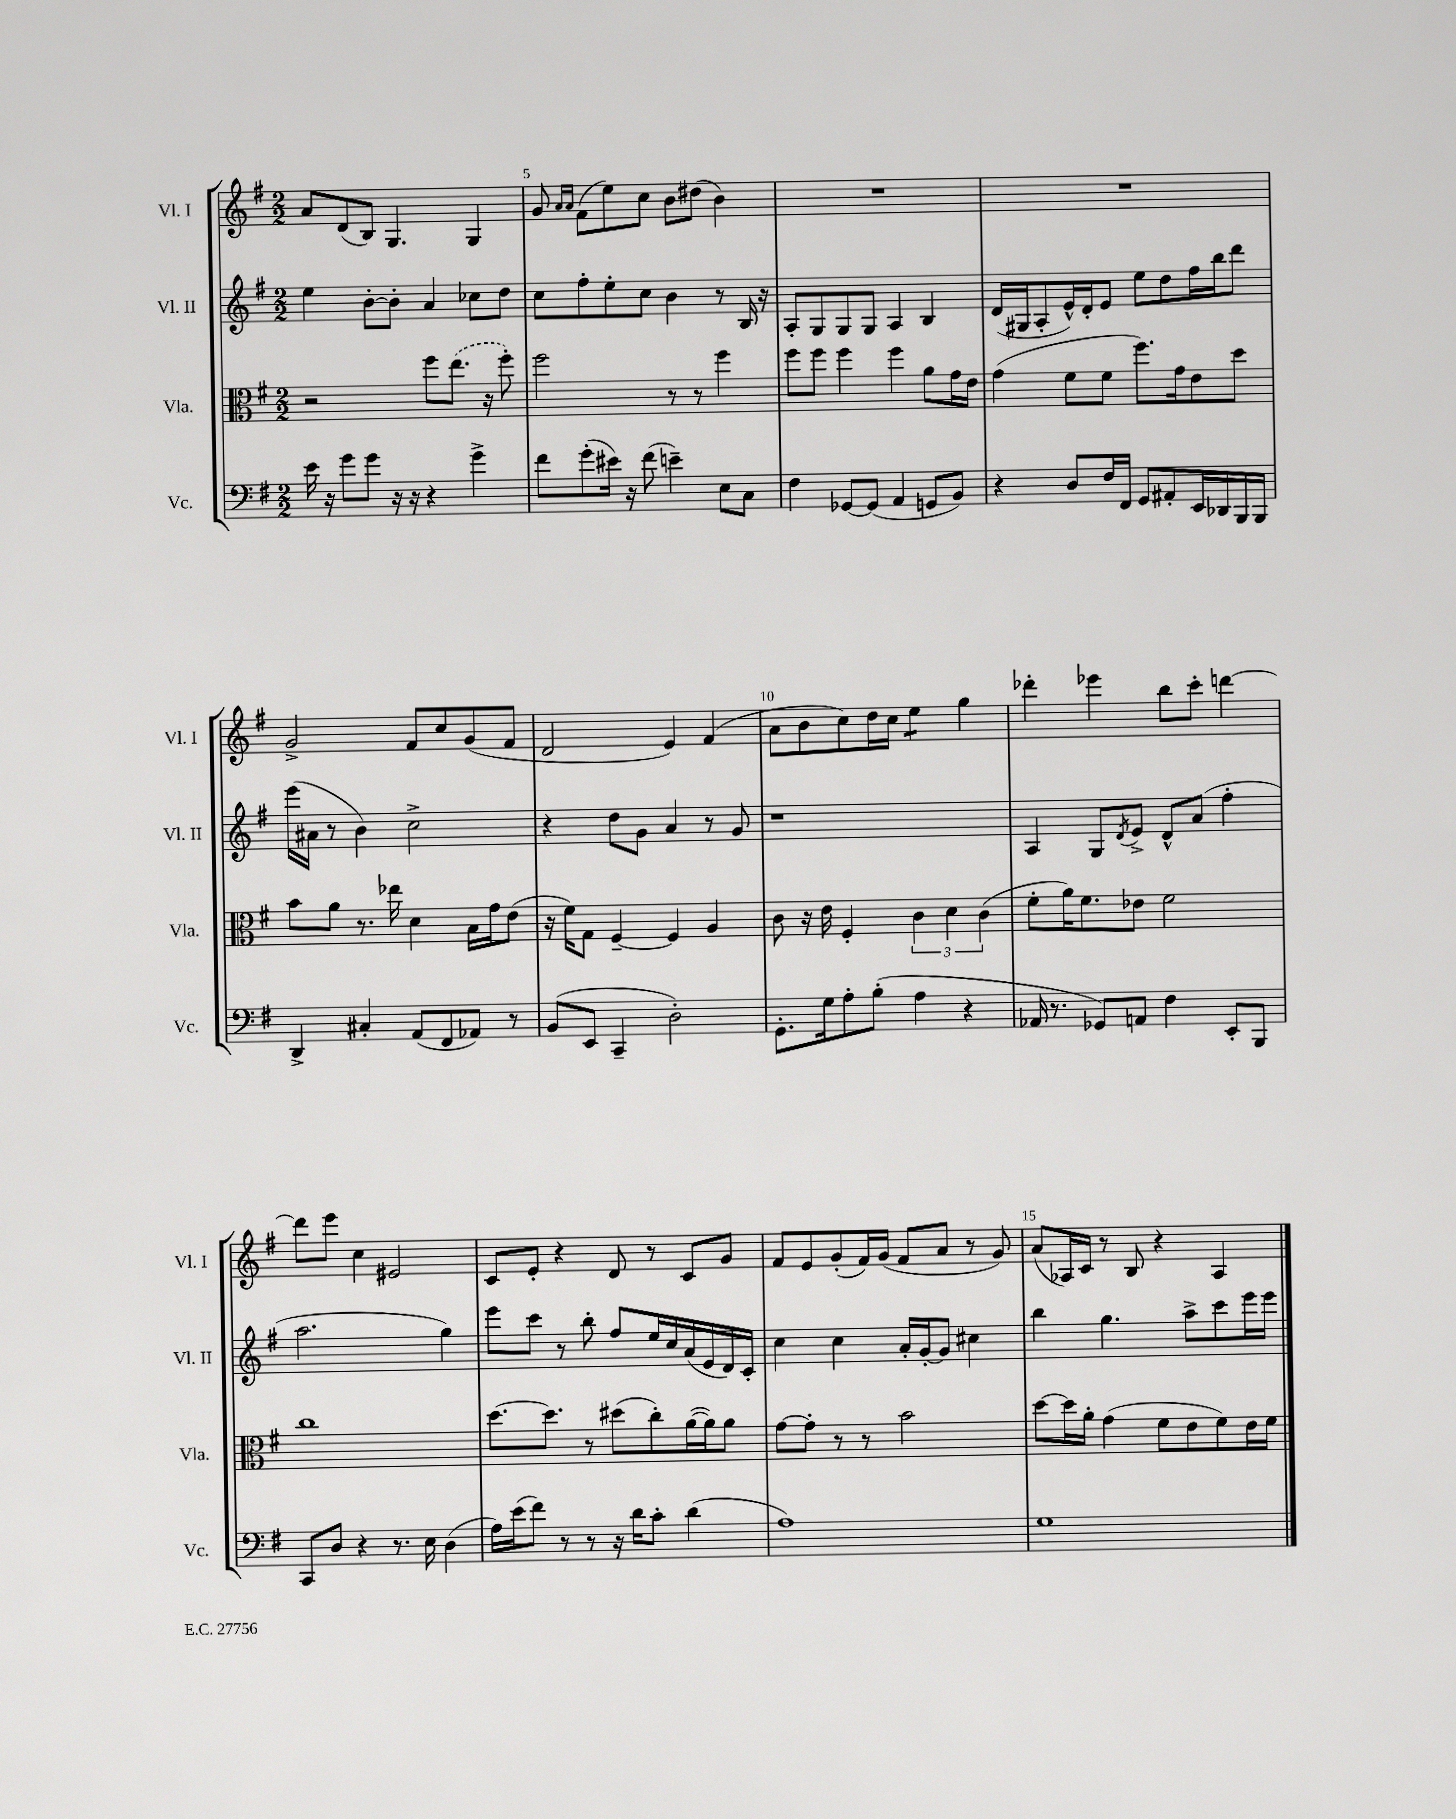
<<
\new StaffGroup <<
\new Staff = "s0" \with { instrumentName = "Vl. I" shortInstrumentName = "Vl. I" } {
    \clef treble \key g \major \numericTimeSignature \time 2/2
    a'8 d'8( b8) g4. g4 |
    g'8 \grace { a'16 a'16 } fis'8( e''8) c''8 b'8 dis''8( b'4) |
    R1 |
    R1 |
    g'2-> fis'8 c''8 g'8( fis'8 |
    d'2 e'4) fis'4( |
    a'8 b'8 c''8) d''16 c''16 e''4:8 g''4 |
    des'''4-. ees'''4 b''8 c'''8-. d'''4~ |
    d'''8 e'''8 c''4 eis'2 |
    c'8 e'8-. r4 d'8 r8 c'8 g'8 |
    fis'8 e'8 g'8-.( fis'16) g'16( fis'8 a'8 r8 g'8) |
    a'8( aes16) c'16 r8 b8 r4 aes4 \bar "|." |
}
\new Staff = "s1" \with { instrumentName = "Vl. II" shortInstrumentName = "Vl. II" } {
    \clef treble \key g \major \numericTimeSignature \time 2/2
    e''4 b'8~-. b'8-. a'4 ces''8 d''8 |
    c''8 fis''8-. e''8-. c''8 b'4 r8 b16 r16 |
    a8-. g8 g8 g8 a4 b4 |
    d'16( gis16 a8-. e'16-^) d'16-. e'8 e''8 d''8 fis''16 b''16 d'''8 |
    e'''16( ais'16 r8 b'4) c''2-> |
    r4 d''8 g'8 a'4 r8 g'8 |
    r1 |
    a4 g8 \acciaccatura { d'8 } e'8-> d'8-^ a'8( fis''4-. |
    a''2. g''4) |
    e'''8 c'''8 r8 b''8-. fis''8 e''16 c''16 a'16( e'16 d'16) c'16-. |
    c''4 c''4 a'16-. g'16~-. g'8 cis''4 |
    b''4 g''4. a''8-> c'''8 e'''16 e'''16 \bar "|." |
}
\new Staff = "s2" \with { instrumentName = "Vla." shortInstrumentName = "Vla." } {
    \clef alto \key g \major \numericTimeSignature \time 2/2
    r2 fis''8 \once \slurDashed e''8.( r16 fis''8-.) |
    fis''2 r8 r8 fis''4 |
    fis''8 fis''8 fis''4 fis''4 a'8 g'16 e'16 |
    g'4( fis'8 fis'8 fis''8.) g'16 e'8 d''8 |
    b'8 a'8 r8. ees''16 d'4 b16 g'16 e'8( |
    r16 fis'16) g8 fis4~-- fis4 a4 |
    c'8 r16 e'16 fis4-. \tuplet 3/2 { c'4 d'4 c'4( } |
    fis'8-. a'16) fis'8. ees'8 fis'2 |
    c''1 |
    d''8.~ d''8. r8 dis''8( c''8-.) a'16~( a'16) a'8 |
    g'8~ g'8-. r8 r8 b'2 |
    d''8~ d''16 a'16-. g'4( fis'8 e'8 fis'8) e'16 fis'16 \bar "|." |
}
\new Staff = "s3" \with { instrumentName = "Vc." shortInstrumentName = "Vc." } {
    \clef bass \key g \major \numericTimeSignature \time 2/2
    e'16 r16 g'8 g'8 r16 r16 r4 g'4-> |
    fis'8 g'8-.( eis'16) r16 fis'8( e'4--) e8 c8 |
    fis4 ges,8~ ges,8( a,4 g,8 b,8) |
    r4 d8 fis16 fis,16 g,8 ais,8-. e,16 des,16 b,,16 b,,16 |
    d,4-> cis4-. a,8( fis,8 aes,8) r8 |
    b,8( e,8 c,4-- d2-.) |
    g,8.-. g16 a8-. b8-.( a4 r4 |
    aes,16 r8. ges,8) a,8 fis4 e,8-. b,,8 |
    c,8 d8 r4 r8. e16 d4( |
    a16) e'16( fis'8) r8 r8 r16 d'16 c'8-. d'4( |
    a1) |
    g1 \bar "|." |
}
>>
>>
\layout { \context { \Score currentBarNumber = #4 \override BarNumber.break-visibility = ##(#f #t #t) barNumberVisibility = #(every-nth-bar-number-visible 5) } }
